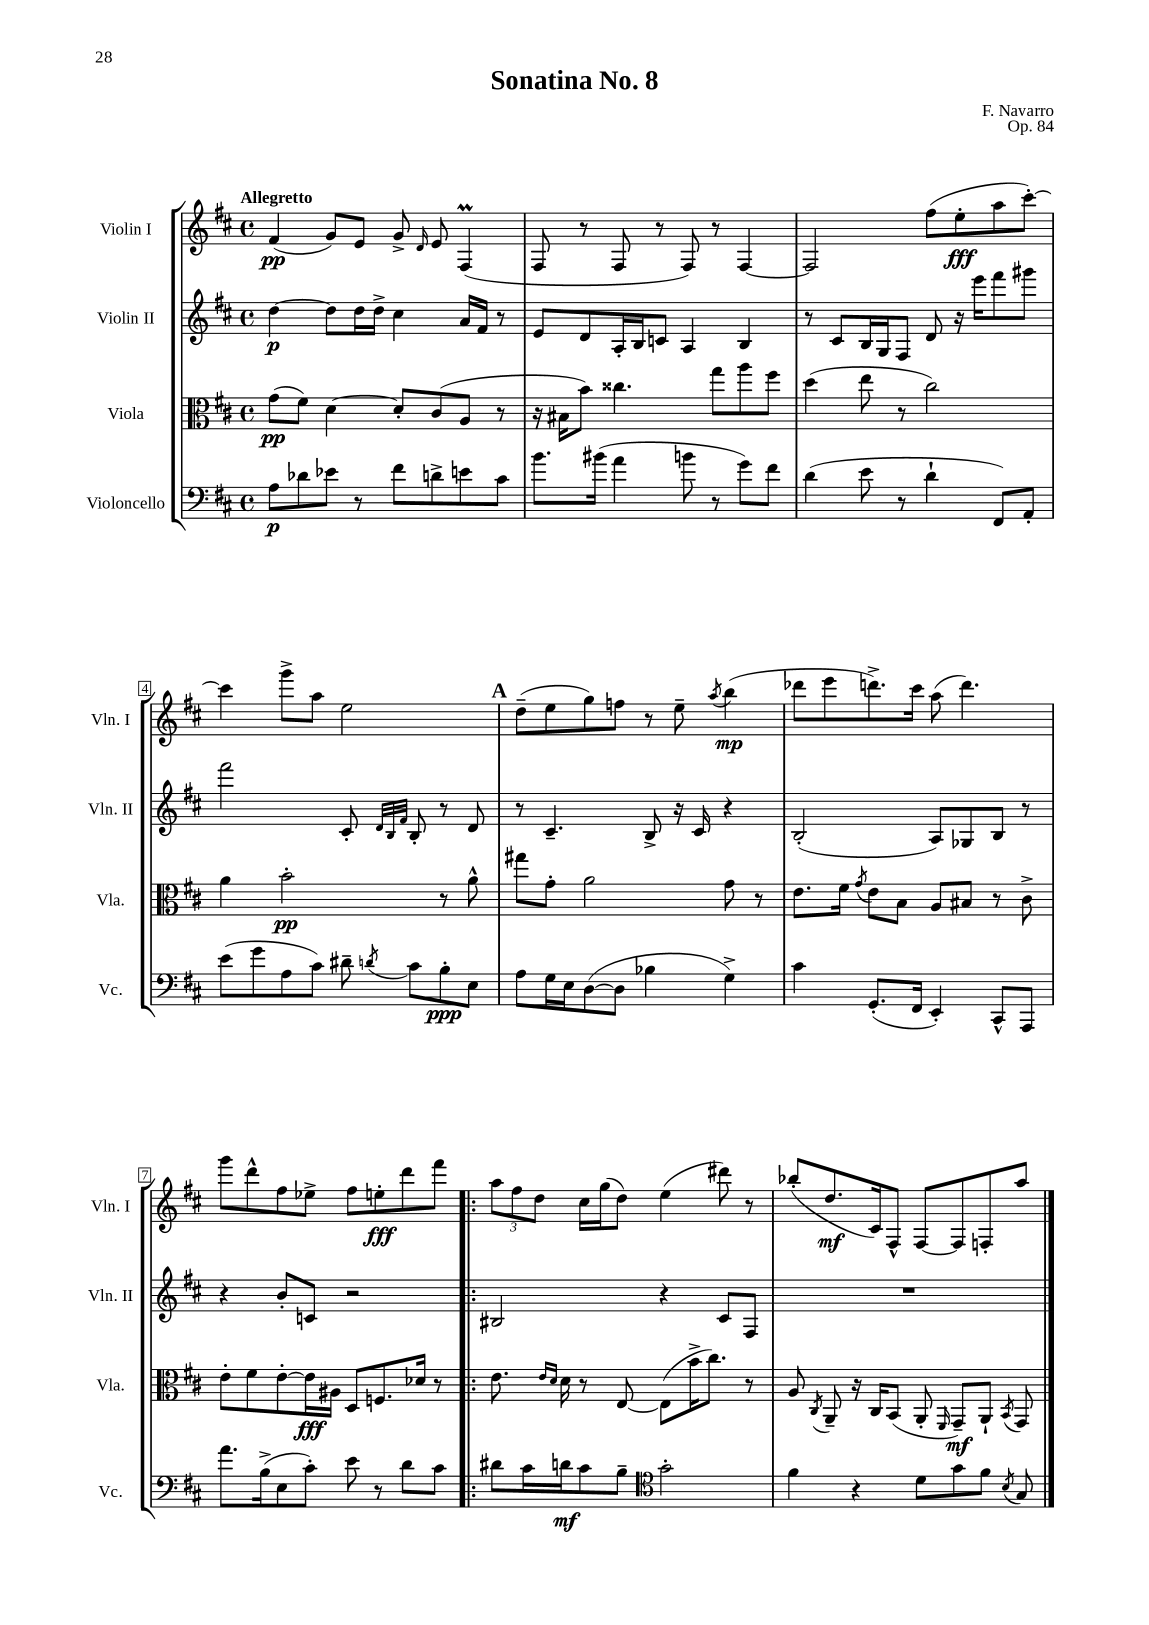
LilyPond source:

\header { title = "Sonatina No. 8" composer = "F. Navarro" opus = "Op. 84" }
<<
\new StaffGroup <<
\new Staff = "s0" \with { instrumentName = "Violin I" shortInstrumentName = "Vln. I" } {
    \clef treble \key d \major \defaultTimeSignature \time 4/4 \tempo "Allegretto"
    \autoBeamOff fis'4\pp( g'8[) e'8] g'8-> \grace { d'16 } e'8 fis4\prall( |
    fis8 r8 fis8 r8 fis8) r8 fis4~ |
    fis2 fis''8[( e''8-.\fff a''8 cis'''8]~-.) |
    cis'''4 g'''8[-> a''8] e''2 |
    \mark \markup { \bold "A" } d''8[--( e''8 g''8) f''8] r8 e''8-- \acciaccatura { a''8 } b''4\mp( |
    des'''8[ e'''8 d'''8.->) cis'''16] a''8( d'''4.) |
    g'''8[ d'''8-^ fis''8 ees''8]-> fis''8[ e''8-.\fff d'''8 fis'''8] |
    \bar ".|:" \tuplet 3/2 { a''8[ fis''8 d''8] } cis''16[ g''16( d''8]) e''4( dis'''8) r8 |
    bes''8[-.( d''8.\mf cis'16) fis8]-^ fis8[~ fis8 f8-. a''8] \bar "|." |
}
\new Staff = "s1" \with { instrumentName = "Violin II" shortInstrumentName = "Vln. II" } {
    \clef treble \key d \major \defaultTimeSignature \time 4/4
    \autoBeamOff d''4~\p d''8[ d''16 d''16]-> cis''4 a'16[ fis'16] r8 |
    e'8[ d'8 a16-. b16 c'8] a4 b4 |
    r8 cis'8[ b16 g16 fis8] d'8 r16 e'''16[ fis'''8 gis'''8] |
    fis'''2 cis'8-. \grace { d'32[ b32 fis'32] } b8-. r8 d'8 |
    \mark \markup { \bold "A" } r8 cis'4.-- b8-> r16 cis'16 r4 |
    b2-.( a8[) ges8 b8] r8 |
    r4 b'8[-. c'8] r2 |
    \bar ".|:" bis2 r4 cis'8[ fis8] |
    R1 \bar "|." |
}
\new Staff = "s2" \with { instrumentName = "Viola" shortInstrumentName = "Vla." } {
    \clef alto \key d \major \defaultTimeSignature \time 4/4
    \autoBeamOff g'8[\pp( fis'8]) d'4~ d'8[-. cis'8( a8] r8 |
    r16 bis16[ b'8]) cisis''4. g''8[ a''8 fis''8] |
    d''4( e''8 r8 cis''2) |
    a'4 b'2-.\pp r8 a'8-^ |
    \mark \markup { \bold "A" } gis''8[ g'8]-. a'2 g'8 r8 |
    e'8.[ fis'16] \acciaccatura { g'8 } e'8[ b8] a8[ bis8] r8 cis'8-> |
    e'8[-. fis'8 e'8~-. e'16\fff ais16] d8[ f8. des'16] r8 |
    \bar ".|:" e'8. \grace { e'16[ d'16] } d'16 r8 e8~ e8[( b'16-> cis''8.]) r8 |
    a8 \acciaccatura { cis8 } a,8-- r16 cis16[ b,8]( a,8-. \grace { fis,16 } g,8[--\mf) a,8]-! \acciaccatura { b,8 } g,8 \bar "|." |
}
\new Staff = "s3" \with { instrumentName = "Violoncello" shortInstrumentName = "Vc." } {
    \clef bass \key d \major \defaultTimeSignature \time 4/4
    \autoBeamOff a8[\p des'8 ees'8] r8 fis'8[ d'8-> e'8 cis'8] |
    b'8.[ bis'16]( a'4 b'8 r8 g'8[) fis'8] |
    d'4( e'8 r8 d'4-! fis,8[) a,8]-. |
    e'8[( g'8 a8 cis'8]) dis'8-- \acciaccatura { d'8 } cis'8[ b8-.\ppp e8] |
    \mark \markup { \bold "A" } a8[ g16 e16 d8~( d8] bes4 g4->) |
    cis'4 g,8.[-.( fis,16] e,4-.) cis,8[-^ a,,8] |
    a'8.[ b16->( e8 cis'8]-.) e'8 r8 d'8[ cis'8] |
    \bar ".|:" dis'8[ cis'16 d'16\mf cis'8 b8]-- \clef tenor g'2-. |
    fis'4 r4 d'8[ g'8 fis'8] \acciaccatura { b8 } g8 \bar "|." |
}
>>
>>
\layout { \context { \Score \override BarNumber.stencil = #(make-stencil-boxer 0.1 0.3 ly:text-interface::print) } }
